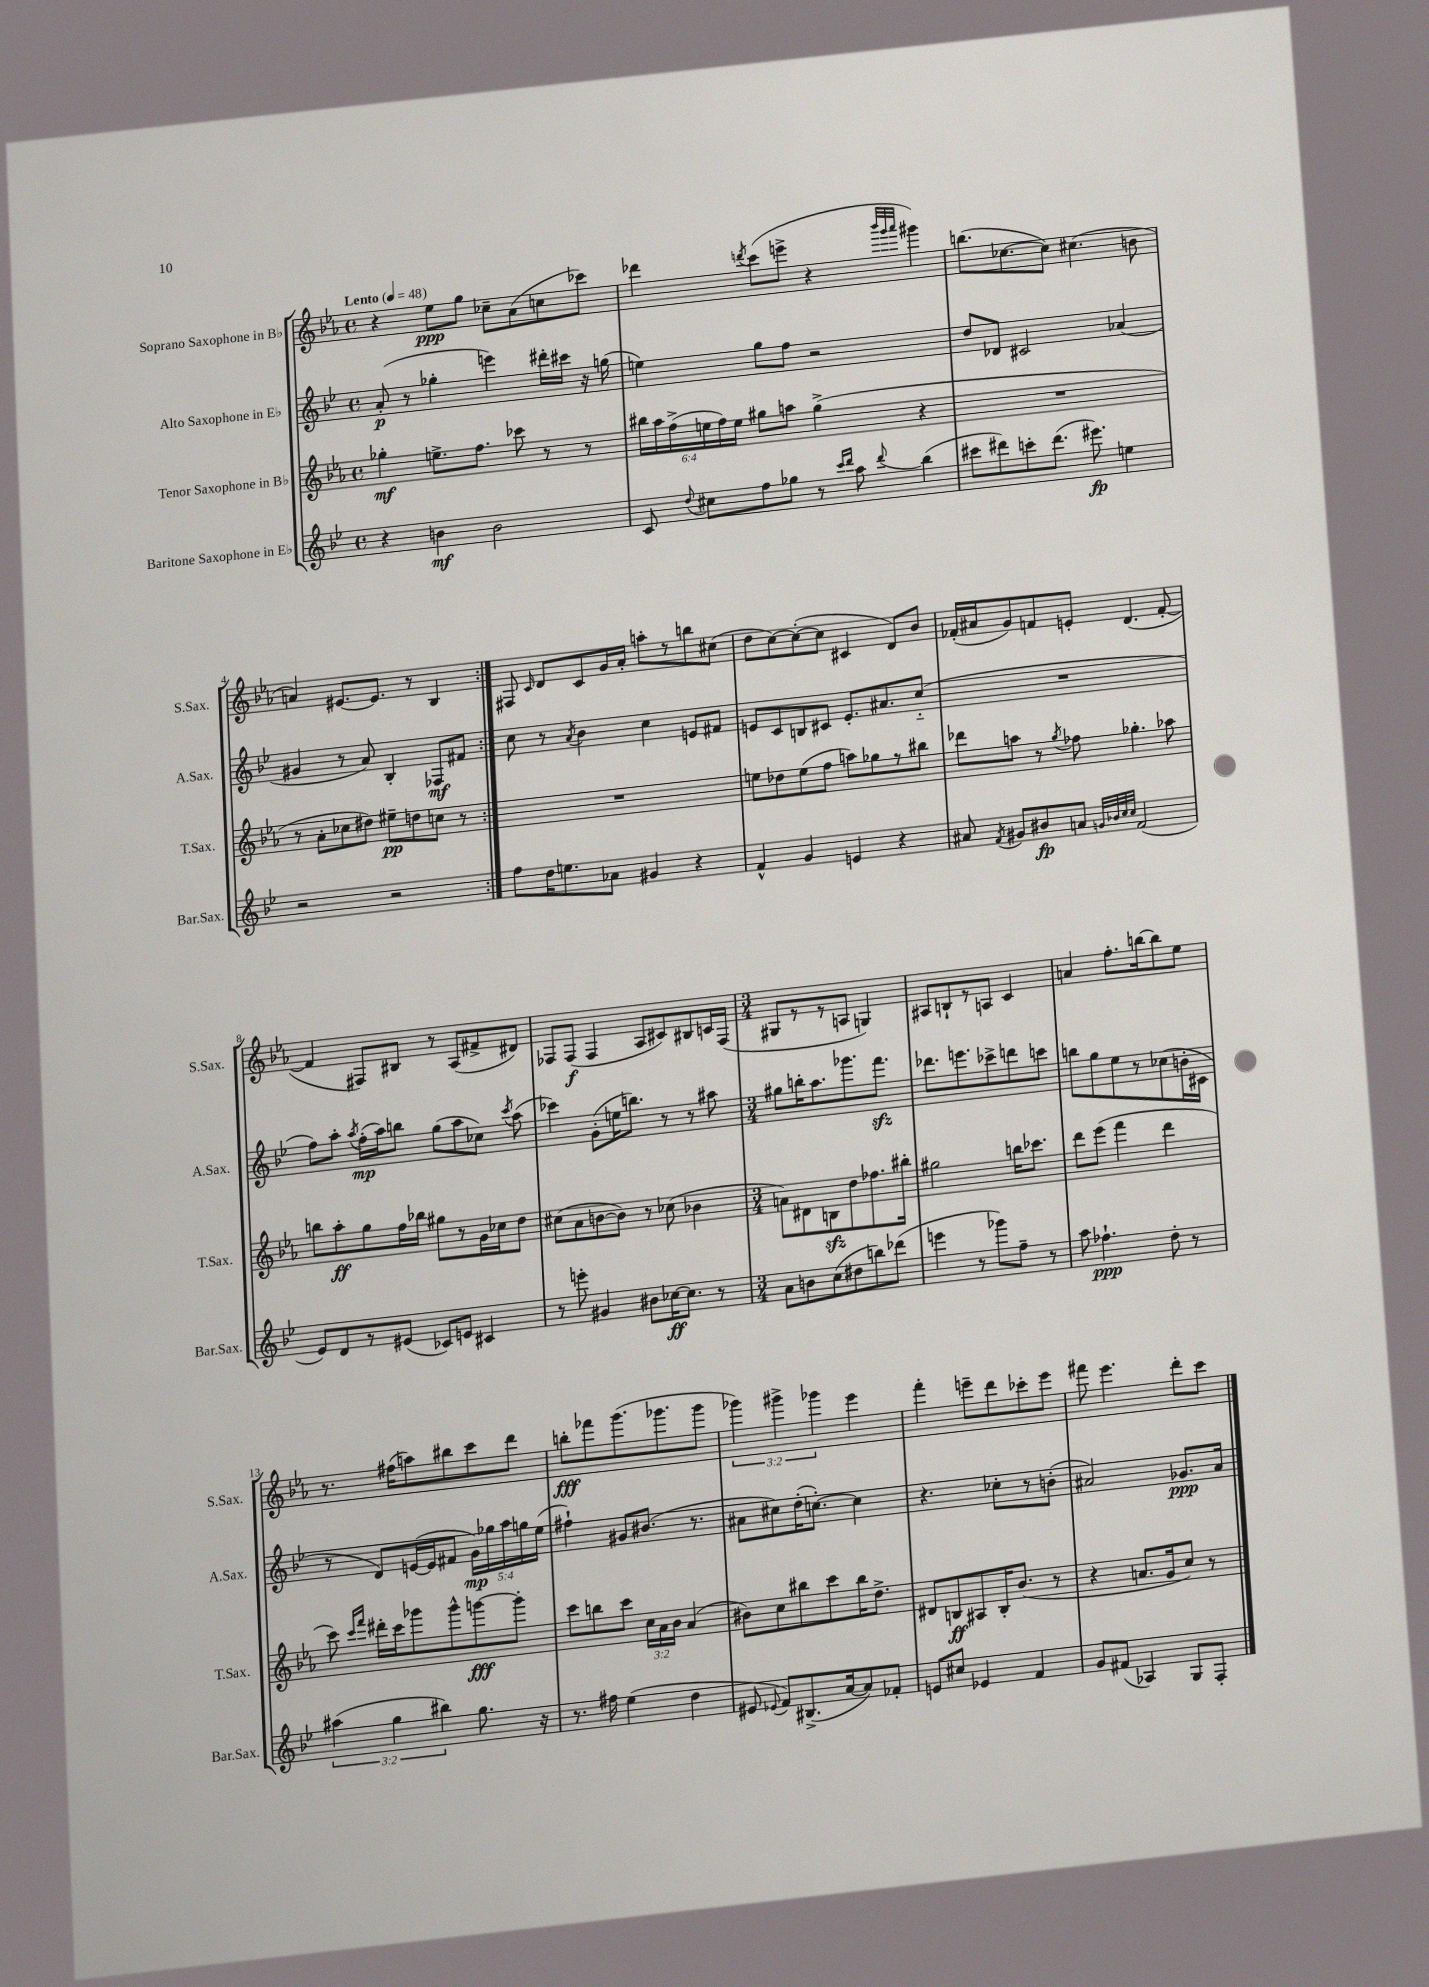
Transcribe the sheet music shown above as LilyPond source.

<<
\new StaffGroup <<
\new Staff = "s0" \with { instrumentName = "Soprano Saxophone in Bb" shortInstrumentName = "S.Sax." } {
    \clef treble \key ees \major \defaultTimeSignature \time 4/4 \override Staff.TupletNumber.text = #tuplet-number::calc-fraction-text \tempo "Lento" 4 = 48
    \autoBeamOff \repeat volta 2 { r4 ees''8[\ppp g''8] ces''8[-- aes'8( c''8 ces'''8]) |
    des'''4 \acciaccatura { d'''8 } c'''8[( e'''8]-> r4 \grace { bes'''32[ g'''32 aes'''32] } gis'''4) |
    b''8.[( ces''8.~ ces''8]) cis''4.( b'8 |
    a'4) eis'8.[~ eis'8.] r8 bes4 | }
    fis8 \grace { c'16 } d'8[ c'8 g'16 aes'16]-. a''8[-. r8 b''8 cis''8]( |
    d''8[ c''8~) c''8~-.( c''8] cis'4 d'8[) bes'8] |
    fes'16[-.( ais'16 g'8) f'8 e'8]-. d'4.( f'8~-. |
    f'4 fis8[) bis8] r8 aes8[( fis'8-> dis'8]) |
    fes8[ fes8]\f( fes4 aes8[ cis'8) bis8 c'16 fes16]( |
    \numericTimeSignature \time 3/4 gis8[ r8 r8 a8] g4) |
    ais8[ b8-! r8 a8] c'4 |
    a'4 f''8.[-. b''16~ b''8 ees''8] |
    r8. fis''16[( a''8) bis''8 c'''8 d'''8] |
    b''8[-.\fff fes'''8 g'''8.( ges'''8. ges'''8] |
    \tuplet 3/2 { ges'''4) gis'''4-> ges'''4 } ees'''4 |
    f'''4-. e'''8[-- d'''8 ces'''8-. e'''8] |
    fis'''8 ees'''4. d'''8[-. c'''8] \bar "|." |
}
\new Staff = "s1" \with { instrumentName = "Alto Saxophone in Eb" shortInstrumentName = "A.Sax." } {
    \clef treble \key bes \major \defaultTimeSignature \time 4/4 \override Staff.TupletNumber.text = #tuplet-number::calc-fraction-text
    \autoBeamOff \repeat volta 2 { a'8-.\p( r8 ges''4-. e'''4) dis'''16[-. cis'''16] r16 g''16( |
    e''4) g''8[ f''8] r2 |
    d''8[ des'8] cis'2 aes'4( |
    gis'4 r8 a'8) bes4-. fes8[\mf fis'8] | }
    c''8 r8 \acciaccatura { a'8 } bes'4 c''4 e'8[ fis'8] |
    e'8[ c'8 b8 cis'8] e'8.[-. ais'8. c''8]-_( |
    R1 |
    f''8[) a''8]-. \acciaccatura { a''8 } f''16[-.\mp( a''16) b''8] g''8[( a''8 ces''8]) \acciaccatura { c'''8 } a''8( |
    ces'''4) g'8[-.( e''16 b''8.]) r8 r8 ais''8 |
    \numericTimeSignature \time 3/4 gis''8[ b''16-. a''8. ges'''8. f'''8.]\sfz |
    des'''8.[ e'''8. ces'''8-> d'''8 c'''8] |
    b''8[ g''8 ees''8 r8 ces''8( b'16-. cis'16] |
    r8 d'8[) e'16~( e'16 fis'8] \tuplet 5/4 { g'16[\mp) ges''16 a''16 g''16 ees''16]( } |
    fis''4-!) gis'8[ bis'8.]( r8. |
    ais'8[ cis''8) d''16-.( c''8.]~-.) c''4 |
    r4. ces''8[-. r8 b'8]-.( |
    ais'2) ges'8.[\ppp ais'16] \bar "|." |
}
\new Staff = "s2" \with { instrumentName = "Tenor Saxophone in Bb" shortInstrumentName = "T.Sax." } {
    \clef treble \key ees \major \defaultTimeSignature \time 4/4 \override Staff.TupletNumber.text = #tuplet-number::calc-fraction-text
    \autoBeamOff \repeat volta 2 { ges''4-.\mf e''8.[-> f''8.] ces'''8 r8 r8 |
    \tuplet 6/4 { bis''16[ aes''16 f''16->( e''16 f''16) e''16] } gis''8[ a''8] gis''4->( r4 |
    R1 |
    r8 aes'8[-. ces''8 dis''8]) eis''8[--\pp d''8 c''8] r8 | }
    R1 |
    e''8[ des''8 e''8( f''8] a''8[) ges''8 r8 bis''8] |
    des'''8[ a''8] r8 \acciaccatura { g''8 } fes''8 ges''4.-. aes''8 |
    b''8[ aes''8-.\ff g''8 f''16 bes''16] gis''8[ r8 g'16 ces''16 d''8] |
    cis''8[( aes'8 b'8~ b'8]) r8 ces''8( bes'4 |
    \numericTimeSignature \time 3/4 a'8[) dis'8 b8\sfz d''8 fes''8. bis''16]-. |
    gis''2 b''16[ ces'''8.] |
    d'''8[ ees'''8]( f'''4 d'''4 |
    c'''8) \grace { c'''16[ f'''16] } dis'''16[-. c'''16 ges'''8 ges'''8-^ g'''8~\fff g'''8]-. |
    c'''8[ b''8 c'''8] \tuplet 3/2 { c''16[ aes'16 bes'16] } aes'4( |
    bis'8[) c''8 bis''8 c'''8 bis''16 d''8.]-> |
    dis'8[ b8\ff ais8 b16-. bes'8.]( r8 |
    r4 a'8.[ g'16 c''8]) r8 \bar "|." |
}
\new Staff = "s3" \with { instrumentName = "Baritone Saxophone in Eb" shortInstrumentName = "Bar.Sax." } {
    \clef treble \key bes \major \defaultTimeSignature \time 4/4 \override Staff.TupletNumber.text = #tuplet-number::calc-fraction-text
    \autoBeamOff \repeat volta 2 { r4 b'4\mf b'2 |
    c'8 \appoggiatura { d''8 } cis''8[ f''8 ges''8] r8 \grace { c'''16[ d'''16] } a''8 \appoggiatura { d'''8 } bes''4( |
    cis'''8[ dis'''8) c'''8-. dis'''8.]( eis'''8.\fp) e''4 |
    r2 r2 | }
    f''8[ d''16 e''8. aes'8] gis'4 r4 |
    f'4-^ g'4 e'4 r4 |
    ais'8 \acciaccatura { f'8 } gis'8[ bis'8\fp a'8] \grace { g'32[ bes'32 c''32 c''32] } f'2( |
    ees'8[) d'8 r8 eis'8]( ces'8[) e'8] cis'4 |
    r8 e'''8-. gis'4 bis'8[ ces''16~\ff ces''8.] r8 |
    \numericTimeSignature \time 3/4 a'8[ b'8 c''8( dis''8 b''8) des'''8]( |
    e'''4 r8 ges'''8[) f''8]-- r8 |
    a''8 fes''4.-!\ppp d''8-. r8 |
    \tuplet 3/2 { ais''4( g''4 bis''4) } g''8. r16 |
    r8. fis''16 ees''4( d''4 |
    eis'8 \appoggiatura { ees'8 } f'8[) bis8.->( a'16~ a'8) fes'8]-. |
    e'8[ cis''8] ees'4 f'4 |
    g'8[ fis'8]( aes4) g8[ f8]-. \bar "|." |
}
>>
>>
